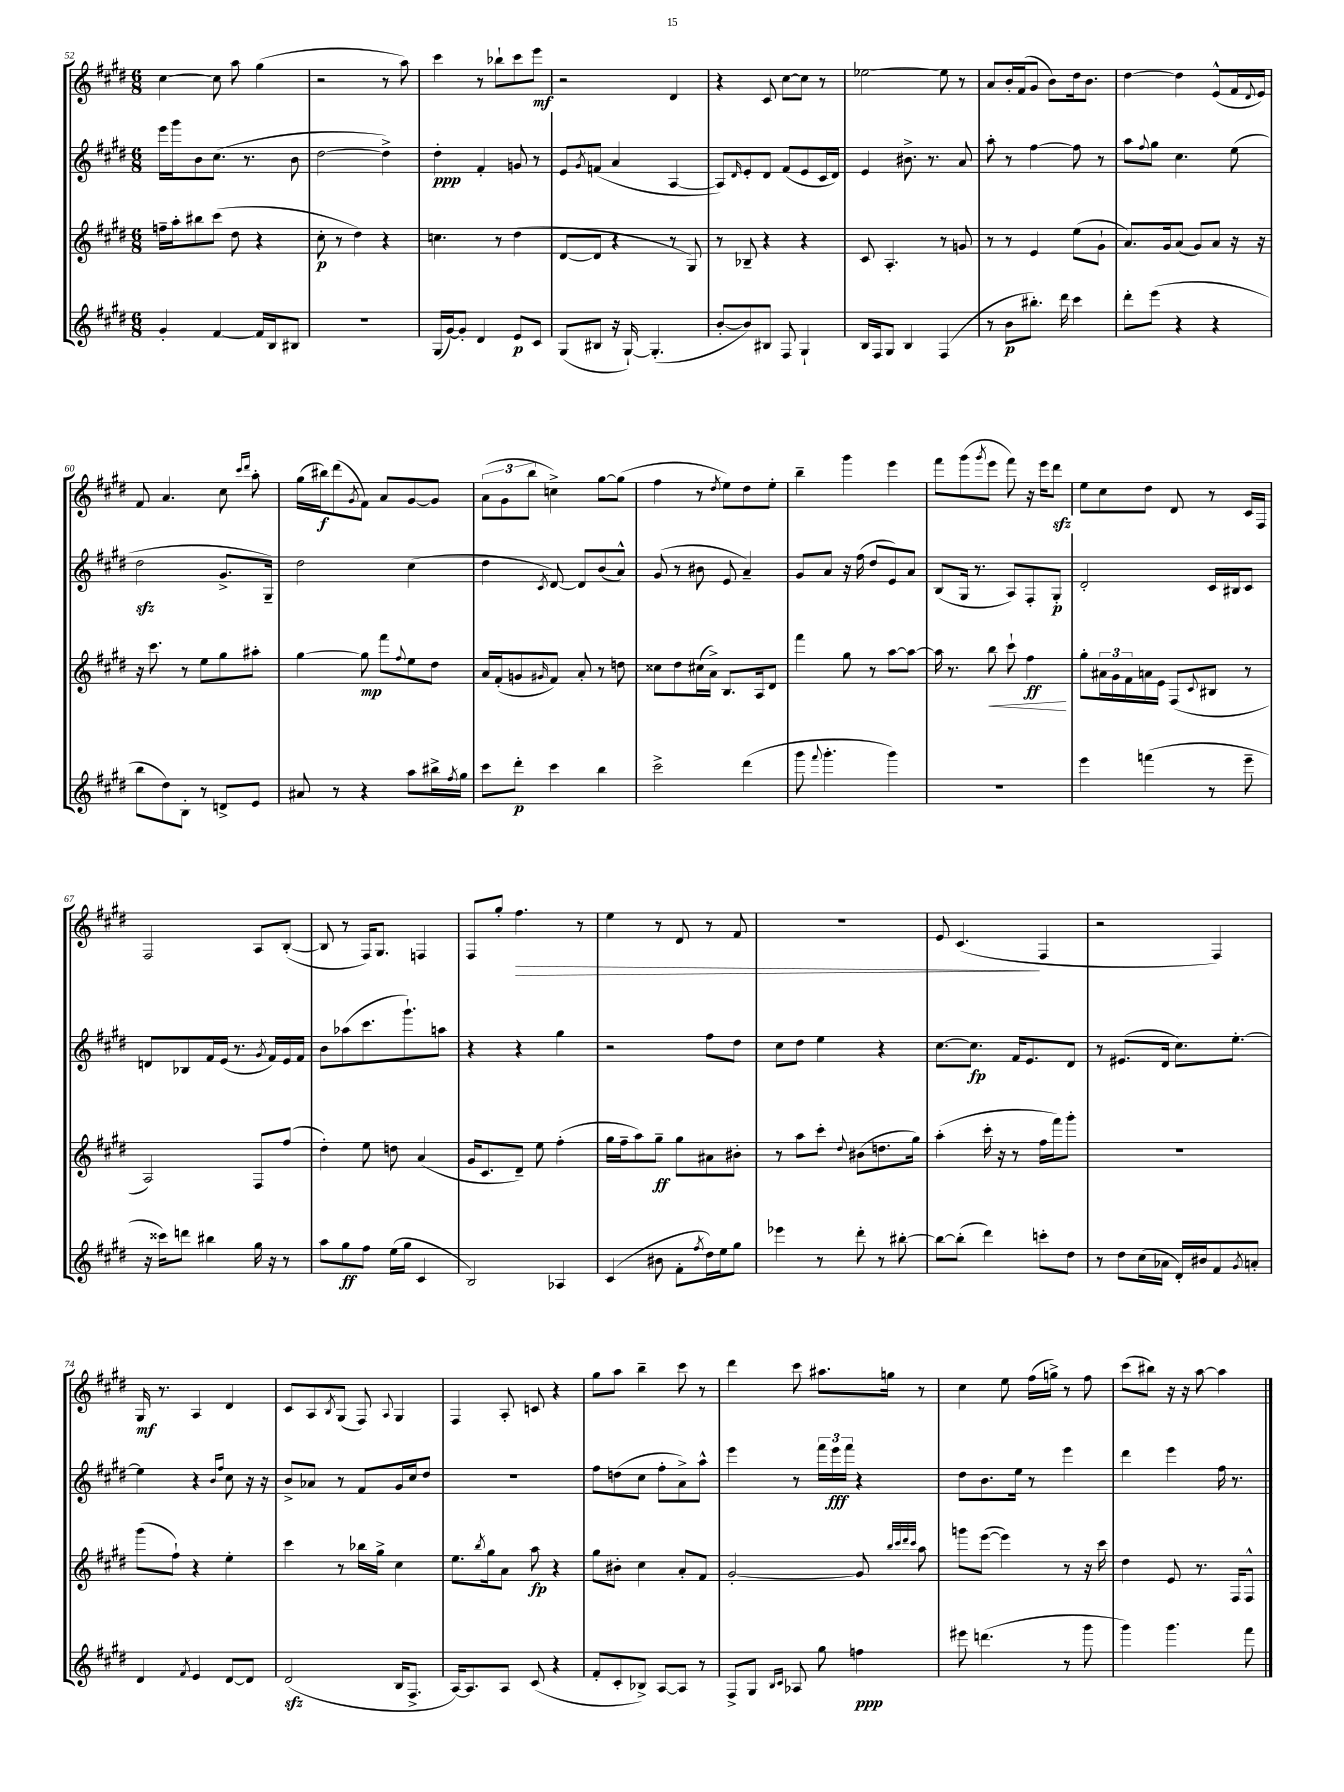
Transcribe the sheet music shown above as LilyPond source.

<<
\new StaffGroup <<
\new Staff = "s0" {
    \clef treble \key e \major \numericTimeSignature \time 6/8
    cis''4~ cis''8 a''8 gis''4( |
    r2 r8 a''8) |
    cis'''4 r8 bes''8-! cis'''8 e'''8\mf |
    r2 dis'4 |
    r4 cis'8 cis''8~ cis''8 r8 |
    ees''2~ ees''8 r8 |
    a'8 b'16-. fis'16( gis'8 b'8) dis''16 b'8. |
    dis''4~ dis''4 e'8-^( fis'16 \appoggiatura { dis'8 } e'16) |
    fis'8 a'4. cis''8 \grace { cis'''16 dis'''16 } a''8-. |
    gis''16( bis''16\f) dis'''8( \acciaccatura { gis'8 } fis'8) a'8 gis'8~ gis'8 |
    \tuplet 3/2 { a'8( gis'8 b''8 } c''4->) gis''8~ gis''8( |
    fis''4 r8 \acciaccatura { dis''8 } e''8) dis''8 e''8-. |
    b''4-- gis'''4 e'''4 |
    fis'''8 gis'''8( \acciaccatura { gis'''8 } e'''8 fis'''8) r16 e'''16 dis'''8\sfz |
    e''8 cis''8 dis''8 dis'8 r8 cis'16 fis16 |
    fis2 a8 b8~-.( |
    b8 r8 fis16) gis8. f4 |
    fis8 gis''8-. fis''4.\> r8 |
    e''4 r8 dis'8 r8 fis'8 |
    R2. |
    e'8 cis'4.\!( fis4 |
    r2 fis4) |
    gis16\mf r8. a4 dis'4 |
    cis'8 a8 \acciaccatura { b8 } gis8( fis8) \appoggiatura { a8 } gis4 |
    fis4 a8-. c'8 r4 |
    gis''8 a''8 b''4-- cis'''8 r8 |
    dis'''4 cis'''8 ais''8. g''16 r8 |
    cis''4 e''8 fis''16( g''16->) r8 fis''8 |
    cis'''8( bis''8) r16 r16 a''8~ a''4 \bar "|." |
}
\new Staff = "s1" {
    \clef treble \key e \major \numericTimeSignature \time 6/8
    e'''16 gis'''16 b'8 cis''8.( r8. b'8 |
    dis''2~ dis''4->) |
    dis''4-.\ppp fis'4-. g'8 r8 |
    e'8 \acciaccatura { gis'8 } f'8( a'4 a4~ |
    a8) \grace { dis'16 } e'8-. dis'8 fis'8( e'8 cis'16 dis'16) |
    e'4 bis'8.-> r8. a'8 |
    a''8-. r8 fis''4~ fis''8 r8 |
    a''8 \appoggiatura { fis''8 } gis''8 cis''4. e''8( |
    dis''2\sfz gis'8.-> gis16--) |
    dis''2 cis''4( |
    dis''4 \acciaccatura { cis'8 } dis'8~) dis'8 b'8( a'8-^) |
    gis'8( r8 bis'8 e'8 a'4--) |
    gis'8 a'8 r16 fis''16( dis''8 e'8) a'8 |
    b8( gis16 r8. a8) fis8-. gis8-.\p |
    dis'2-. cis'16 bis16 cis'8 |
    d'8 bes8 fis'16 e'16( r8. \acciaccatura { gis'8 } fis'16) e'16 fis'16 |
    b'8 aes''8( cis'''8. gis'''8.-!) a''8 |
    r4 r4 gis''4 |
    r2 fis''8 dis''8 |
    cis''8 dis''8 e''4 r4 |
    cis''8.~ cis''8.\fp fis'16 e'8. dis'8 |
    r8 eis'8.( dis'16 cis''8.) e''8.~-. |
    e''4 r4 \grace { b'16 fis''16 } cis''8 r16 r16 |
    b'8-> aes'8 r8 fis'8 gis'16 cis''16 dis''8 |
    R2. |
    fis''8 d''8( cis''8 fis''8-. a'8->) a''8-^ |
    e'''4 r8 \tuplet 3/2 { fis'''16 e'''16\fff fis'''16 } r4 |
    dis''8 b'8. e''16 r8 e'''4 |
    dis'''4 e'''4 fis''16 r8. \bar "|." |
}
\new Staff = "s2" {
    \clef treble \key e \major \numericTimeSignature \time 6/8
    f''16-- a''16-. bis''8 cis'''8( dis''8 r4 |
    cis''8-.\p r8 dis''4) r4 |
    c''4. r8 dis''4( |
    dis'8~ dis'8 r4 r8 gis8) |
    r8 bes8-- r4 r4 |
    cis'8 a4.-. r8 g'8 |
    r8 r8 e'4 e''8( gis'8-! |
    a'8.) gis'16 a'8( gis'8) a'8 r16 r16 |
    r16 cis'''8. r8 e''8 gis''8 ais''8-. |
    gis''4~ gis''8\mp fis'''8 \appoggiatura { fis''8 } e''8 dis''8 |
    a'16 fis'16-.( g'8 \grace { gis'16 } fis'8) a'8-. r8 d''8 |
    cisis''8 dis''8 cis''16( a'16->) b8. a16 dis'8 |
    fis'''4 gis''8 r8 a''8~ a''8~ |
    a''16 r8. b''8\< cis'''8-! fis''4\ff\! |
    gis''8-. \tuplet 3/2 { ais'16 gis'16 fis'16 } a'16 e'16 fis8( \appoggiatura { cis'8 } bis8 r8 |
    a2) fis8 fis''8( |
    dis''4-.) e''8 d''8 a'4( |
    gis'16 cis'8. dis'8--) e''8 fis''4-.( |
    gis''16 fis''16-- a''8) gis''8--\ff gis''8 ais'8 bis'8-. |
    r8 a''8 cis'''8-. \appoggiatura { dis''8 } bis'8( d''8. gis''16) |
    a''4-.( cis'''16-. r16 r8 fis''16 fis'''16) gis'''8-. |
    R2. |
    gis'''8( fis''8-!) r4 e''4-. |
    cis'''4 r8 bes''16 gis''16-> cis''4 |
    e''8. \acciaccatura { b''8 } gis''16 a'8 a''8\fp r4 |
    gis''8 bis'8-. cis''4 a'8-. fis'8 |
    gis'2~-. gis'8 \grace { b''32 cis'''32 dis'''32 cis'''32 } a''8 |
    g'''8 e'''8~( e'''4) r8 r16 cis'''16 |
    dis''4 e'8 r8. fis16 fis8-^ \bar "|." |
}
\new Staff = "s3" {
    \clef treble \key e \major \numericTimeSignature \time 6/8
    gis'4-. fis'4~ fis'16 b16 bis8 |
    R2. |
    gis16( gis'16~) gis'8-. dis'4 e'8\p cis'8 |
    gis8( bis8 r16 gis16~-!) gis4.-.( |
    b'8~-. b'8) bis8 fis8 gis4-! |
    b16 fis16 gis8 b4 fis4( |
    r8 b'8\p bis''8.-.) dis'''16 cis'''4 |
    dis'''8-. e'''8( r4 r4 |
    b''8 dis''8) b8-. r8 d'8-> e'8 |
    ais'8 r8 r4 a''8 bis''16-> \acciaccatura { fis''8 } gis''16 |
    cis'''8 dis'''8-.\p cis'''4 b''4 |
    cis'''2-> dis'''4( |
    gis'''8 \appoggiatura { fis'''8 } gis'''4.-. gis'''4) |
    R2. |
    e'''4 f'''4( r8 e'''8-- |
    r16 cisis'''16) d'''8 bis''4 gis''16 r16 r8 |
    a''8 gis''8\ff fis''8 e''16( gis''16 cis'4 |
    b2) aes4 |
    cis'4( bis'8 fis'8-. \acciaccatura { fis''8 } dis''16) e''16 gis''8 |
    ees'''4 r8 dis'''8-. r8 bis''8~-. |
    bis''8~ bis''8-.( dis'''4) c'''8-. dis''8 |
    r8 dis''8 cis''16( aes'16 dis'16-.) bis'16 fis'8 \acciaccatura { gis'8 } a'8-. |
    dis'4 \acciaccatura { fis'8 } e'4 dis'8~ dis'8 |
    dis'2\sfz( b16 fis8.-> |
    a16~) a8. a8 cis'8( r4 |
    fis'8-. cis'8-. bes8->) a8~ a8 r8 |
    fis8-> gis8 \grace { b16 cis'16 } aes8 gis''8 f''4\ppp |
    eis'''8 d'''4.( r8 gis'''8 |
    gis'''4) gis'''4. fis'''8 \bar "|." |
}
>>
>>
\layout { \context { \Score currentBarNumber = #52 } }
